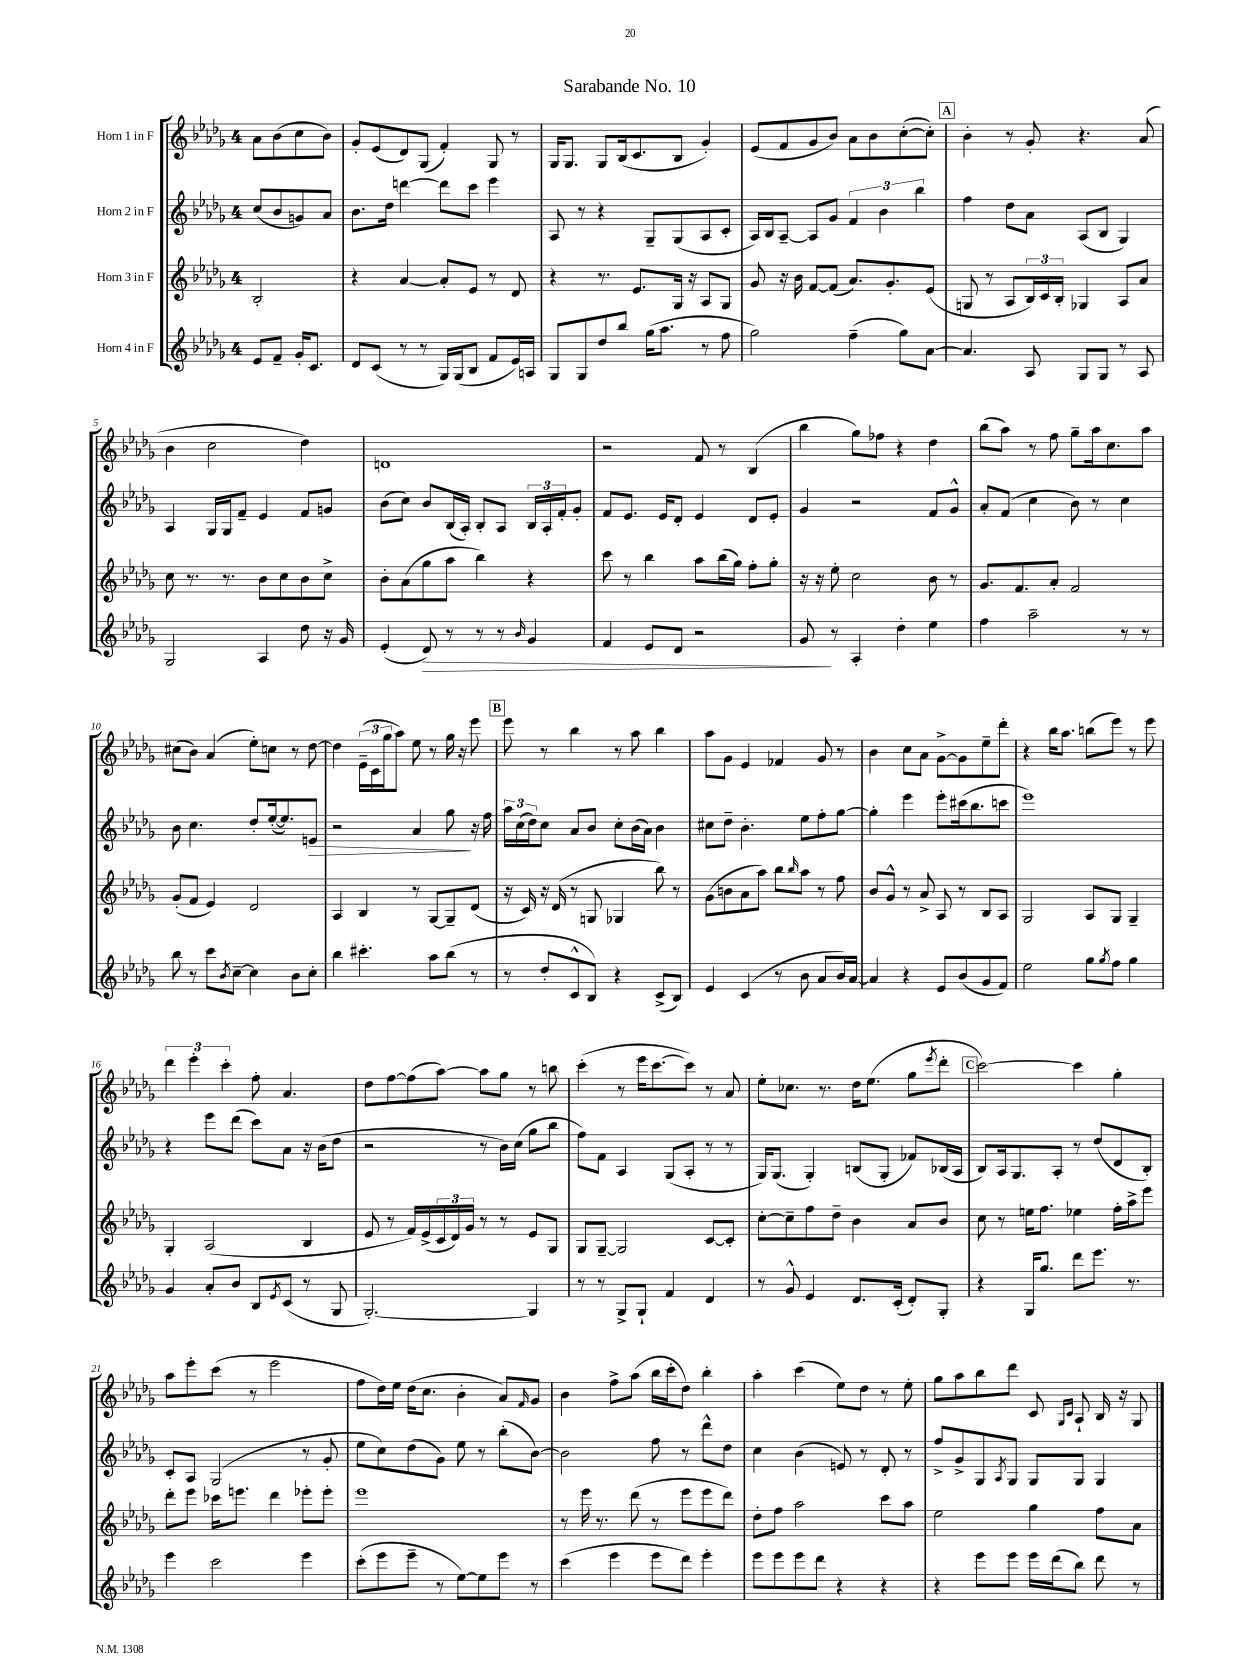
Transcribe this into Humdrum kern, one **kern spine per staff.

**kern	**dynam	**kern	**kern	**dynam	**kern
*part4	*part4	*part3	*part2	*part2	*part1
*staff4	*staff4	*staff3	*staff2	*staff2	*staff1
*I"Horn 4 in F	*	*I"Horn 3 in F	*I"Horn 2 in F	*	*I"Horn 1 in F
*clefG2	*	*clefG2	*clefG2	*	*clefG2
*k[b-e-a-d-g-]	*	*k[b-e-a-d-g-]	*k[b-e-a-d-g-]	*	*k[b-e-a-d-g-]
*M4/4	*	*M4/4	*M4/4	*	*M4/4
=	=	=	=	=	=
8e-/L	.	2B-'/	(8cc/L	.	8a-\L
8f~/J	.	.	8b-/	.	(8b-\
16g-'/KL	.	.	8gn/)	.	8cc\
8.c/J	.	.	.	.	.
.	.	.	8a-/J	.	8b-\J)
=1	=1	=1	=1	=1	=1
8d-/L	.	4r	8.b-\L	.	8g-'/L
(8c/J	.	.	.	.	(8e-/
.	.	.	16dd-\Jk	.	.
8r	.	[4a-/	[4dddn\	.	8d-/)
8r	.	.	.	.	(8G-/J
16G-/LL)	.	8a-'/L]	8ddd\L]	.	4f'/)
(16G-/J	.	.	.	.	.
8B-/J	.	8e-/J	8ccc\J	.	.
8f/L	.	8r	4eee-\	.	8G-/
16e-/L)	.	8d-/	.	.	8r
16An/JJ	.	.	.	.	.
=2	=2	=2	=2	=2	=2
8G-/L	.	4r	8A-/	.	16G-/KL
.	.	.	.	.	8.G-/J
8G-/	.	.	8r	.	.
8dd-/	.	8.r	4r	.	8G-/L
8bb-/J	.	.	.	.	(16B-/k
.	.	8.e-/L	.	.	8.c/
(16gg-\KL	.	.	8G-~/L	.	.
8.aa-\J	.	.	.	.	.
.	.	16G-/Jk	(8G-/	.	8B-/J
.	.	16r	.	.	.
8r	.	8A-/L	8A-/	.	4g-'/)
8ff\	.	8G-/J	8c'/J	.	.
=3	=3	=3	=3	=3	=3
2gg-\)	.	8g-/	16A-/LL)	.	(8e-/L
.	.	.	16B-/J	.	.
.	.	16r	[8A-~/J	.	8f/
.	.	16b-\	.	.	.
.	.	[8f/L	8A-/L]	.	8g-/
.	.	(8f/J]	8g-/J	.	8b-/J)
(4ff~\	.	8.a-/L)	6f/	.	8a-\L
.	.	.	.	.	8b-\
.	.	.	6b-\	.	.
.	.	8.g-'/	.	.	.
8gg-\L)	.	.	.	.	([8cc'\
.	.	.	6bb-\	.	.
[8a-\J	.	(8e-/J	.	.	8cc'\J])
!!LO:REH:place=s1:t=A
=4	=4	=4	=4	=4	=4
4.a-/]	.	8Gn/	4ff\	.	4b-'\
.	.	8r	.	.	.
.	.	8A-/L	8dd-\L	.	8r
8A-/	.	24B-/L)	8a-\J	.	8g-'/
.	.	24c/	.	.	.
.	.	24B-'/JJ	.	.	.
8G-/L	.	4G-X/	(8A-/L	.	4.r
8G-/J	.	.	8B-/J	.	.
8r	.	8A-/L	4G-/)	.	.
8A-/	.	8a-/J	.	.	(8a-/
!!LO:LB:g=z
=5	=5	=5	=5	=5	=5
2G-/	.	8cc\	4A-/	.	4b-\
.	.	8.r	.	.	.
.	.	.	16G-/LL	.	2cc\
.	.	8.r	16G-/J	.	.
.	.	.	8f~/J	.	.
4A-/	.	8b-\L	4e-/	.	.
.	.	8cc\	.	.	.
8dd-\	.	8b-\	8f/L	.	4dd-\)
16r	.	8cc^\J	8gn/J	.	.
16g-/	.	.	.	.	.
=6	=6	=6	=6	=6	=6
(4e-'/	.	8b-'\L	(8b-\L	.	1dn
.	.	(8a-\	8cc\J)	.	.
!	!LO:HP:b	!	!	!	!
8d-/)	>	8gg-\	8b-/L	.	.
8r	.	8aa-\J	(16B-/L	.	.
.	.	.	16A-'/JJ)	.	.
8r	.	4bb-\)	8B-'/L	.	.
8r	.	.	8A-/J	.	.
16qqb-/	.	.	.	.	.
4g-/	.	4r	24B-/LL	.	.
.	.	.	24A-'/	.	.
.	.	.	24f'/J	.	.
.	.	.	8g-'/J	.	.
=7	=7	=7	=7	=7	=7
4f/	.	8ccc\	8f/L	.	2r
.	.	8r	8.e-/J	.	.
8e-/L	.	4bb-\	.	.	.
.	.	.	16e-/KL	.	.
8d-/J	.	.	8d-'/J	.	.
2r	.	8aa-\L	4e-/	.	8f/
.	.	(16bb-\L	.	.	8r
.	.	16gg-\JJ)	.	.	.
.	.	8ff'\L	8d-/L	.	(4B-/
.	.	8gg-'\J	8e-'/J	.	.
=8	=8	=8	=8	=8	=8
8g-/	.	16r	4g-/	.	4bb-\
.	.	16r	.	.	.
8r	]	8ee-'\	.	.	.
4A-'/	.	2cc\	2r	.	8gg-\L)
.	.	.	.	.	8ff-X\J
4dd-'\	.	.	.	.	4r
4ee-\	.	8b-\	8f/L	.	4dd-\
.	.	8r	8g-^^/J	.	.
=9	=9	=9	=9	=9	=9
4ff\	.	8.g-/L	8a-'/L	.	(8bb-\L
.	.	.	(8f/J	.	8aa-\J)
.	.	8.f/	.	.	.
2aa-~\	.	.	4cc\	.	8r
.	.	8a-'/J	.	.	8ff\
.	.	2f/	8b-\)	.	8gg-~\L
.	.	.	8r	.	16aa-\k
.	.	.	.	.	8.cc\
8r	.	.	4cc\	.	.
8r	.	.	.	.	8aa-\J
!!LO:LB:g=z
=10	=10	=10	=10	=10	=10
8bb-\	.	(8g-'/L	8b-\	.	(8cc#X\L
8r	.	8f/J	4.cc\	.	8b-\J)
8ccc\L	.	4e-/)	.	.	(4a-/
8qb-/	.	.	.	.	.
[8cc~\J	.	.	.	.	.
4cc\]	.	2d-/	8dd-'/L	.	8ee-'\L)
.	.	.	([16ee-'/k	.	8ccn\J
.	.	.	8.ee-/])	.	.
8b-\L	.	.	.	.	8r
!	!	!	!	!LO:HP:b	!
8cc'\J	.	.	8en/J	>	[8dd-\
=11	=11	=11	=11	=11	=11
4bb-\	.	4A-/	2r	.	4dd-\]
4.ccc#X'\	.	4B-/	.	.	(24e-~\LL
.	.	.	.	.	24c\
.	.	.	.	.	24gg-\J
.	.	.	.	.	8aa-\J)
.	.	8r	4a-/	.	8ee-\
8aa-\L	.	[8G-/L	.	.	8r
(8bb-\J	.	8G-~/]	8gg-\	.	16gg-\
.	.	.	.	.	16r
8r	.	(8d-/J	16r	]	8eee-\
.	.	.	16ff\	.	.
!!LO:REH:place=s1:t=B
=12	=12	=12	=12	=12	=12
8r	.	16r	24aa-\LL	.	8eee-\
.	.	.	(24cc\	.	.
.	.	16c/)	.	.	.
.	.	.	24dd-\J)	.	.
8dd-'/L	.	16r	8cc\J	.	8r
.	.	(16d-/	.	.	.
8c^^/	.	8r	8a-/L	.	4bb-\
8B-/J)	.	8Gn/	8b-/J	.	.
4r	.	4G-X/	8cc'\L	.	8r
.	.	.	(16b-\L	.	8aa-\
.	.	.	16a-\JJ)	.	.
(8c^/L	.	8bb-\)	4b-\	.	4bb-\
8B-/J)	.	8r	.	.	.
=13	=13	=13	=13	=13	=13
4e-/	.	(8g-\L	8cc#X\L	.	8aa-\L
.	.	8bn\	8dd-~\J	.	8g-\J
(4c/	.	8a-\	4.b-'\	.	4e-/
.	.	8aa-\J)	.	.	.
8r	.	8bb-\L	.	.	4f-X/
.	.	16qqbb-/	.	.	.
8b-\	.	8aa-\J	8ee-\L	.	.
8a-/L	.	8r	8ff'\	.	8g-/
16b-/L)	.	8ff\	[8gg-\J	.	8r
[16a-/JJ	.	.	.	.	.
=14	=14	=14	=14	=14	=14
4a-/]	.	8b-/L	4gg-'\]	.	4b-\
.	.	8g-^^/J	.	.	.
4r	.	8r	4eee-\	.	8cc\L
.	.	8a-^/	.	.	8a-\J
8e-/L	.	8A-/	8eee-'\L	.	[8g-^\L
(8b-/	.	8r	(16ccc#X\k	.	8g-\]
.	.	.	8.bb-\	.	.
8g-/	.	8B-/L	.	.	8ee-~\
8f/J)	.	8A-/J	8cccn\J	.	8ddd-'\J
=15	=15	=15	=15	=15	=15
2ee-\	.	2G-/	1eee-)	.	4r
.	.	.	.	.	16bb-\KL
.	.	.	.	.	8.aa-\J
8gg-\L	.	8A-/L	.	.	(8bbn\L
8qgg-/	.	.	.	.	.
8ff\J	.	8G-/J	.	.	8eee-\J)
4gg-\	.	4G-~/	.	.	8r
.	.	.	.	.	8eee-\
!!LO:LB:g=z
=16	=16	=16	=16	=16	=16
4g-/	.	4G-'/	4r	.	6ddd-\
.	.	.	.	.	6eee-'\
8a-'/L	.	(2A-/	8eee-\L	.	.
.	.	.	.	.	6ccc'\
8b-/J	.	.	(8ddd-\J	.	.
8B-/L	.	.	8ccc\L)	.	8ff'\
8qe-/	.	.	.	.	.
(8c/J	.	.	8a-\J	.	4.a-/
8r	.	4B-/	16r	.	.
.	.	.	(16b-\KL	.	.
8G-/	.	.	8dd-\J	.	.
=17	=17	=17	=17	=17	=17
[2.G-'/)	.	8e-/	2r	.	8dd-\L
.	.	8r	.	.	[8ff\
.	.	16f/LL)	.	.	(8ff\]
.	.	(16e-^/	.	.	.
.	.	24c/	.	.	[8aa-\J)
.	.	24d-/)	.	.	.
.	.	24g-/JJ	.	.	.
.	.	8r	8r	.	8aa-\L]
.	.	8r	16b-\LL)	.	8gg-\J
.	.	.	(16cc\JJ	.	.
4G-/]	.	8e-/L	8gg-\L	.	8r
.	.	8G-/J	8bb-\J	.	8bbn\
=18	=18	=18	=18	=18	=18
8r	.	8G-/L	8ff\L)	.	(4ccc'\
8r	.	[8G-~/J	8f\J	.	.
8G-^/L	.	2G-/]	4A-/	.	8r
8G-`/J	.	.	.	.	16eee-\KL
.	.	.	.	.	[8.ccc\
4f/	.	.	(8G-/L	.	.
.	.	.	8A-'/J	.	8ccc\J])
4d-/	.	[8c/L	8r	.	8r
.	.	8c'/J]	8r	.	8a-/
=19	=19	=19	=19	=19	=19
8r	.	[8cc'\L	16G-/KL)	.	8ee-'\L
.	.	.	(8.G-/J	.	.
8g-^^/	.	8cc~\]	.	.	8.cc-X\J
4e-/	.	8ff\	4G-'/)	.	.
.	.	.	.	.	8.r
.	.	8dd-~\J	.	.	.
8.d-/L	.	4b-\	(8Bn/L	.	16dd-\KL
.	.	.	.	.	(8.ee-\J
.	.	.	8G-'/J	.	.
(16c'/Jk	.	.	.	.	.
8d-'/L)	.	8a-/L	8f-X/L)	.	8gg-\L
.	.	.	.	.	8qeee-/
8G-'/J	.	8b-/J	(16B-X/L	.	8ddd-'\J
.	.	.	16A-/JJ	.	.
!!LO:REH:place=s1:t=C
=20	=20	=20	=20	=20	=20
4r	.	8cc\	8B-/L)	.	[2ccc\)
.	.	8r	16A-/k	.	.
.	.	.	8.G-/	.	.
16G-/KL	.	16een\KL	.	.	.
8.gg-/J	.	8.ff\J	.	.	.
.	.	.	8A-'/J	.	.
8ddd-\L	.	4ee-X\	8r	.	4ccc\]
8.eee-\J	.	.	(8dd-/L	.	.
.	.	16ff'\LL	8d-/	.	4gg-'\
8.r	.	16aa-^\J	.	.	.
.	.	8eee-\J	8B-'/J)	.	.
!!LO:LB:g=z
=21	=21	=21	=21	=21	=21
4eee-\	.	8ddd-'\L	8c'/L	.	8aa-\L
.	.	8eee-\J	8A-/J	.	8eee-'\
2ccc\	.	16ccc-X\KL	(2G-/	.	(8ccc\J
.	.	8.eeen\J	.	.	.
.	.	.	.	.	8r
.	.	4ddd-\	.	.	2eee-\
4eee-\	.	8eee-X'\L	8r	.	.
.	.	8eee-'\J	8g-'/	.	.
=22	=22	=22	=22	=22	=22
(8ccc'\L	.	1eee-	8ee-\L	.	8ff\L
8eee-\	.	.	8cc\)	.	16dd-\L)
.	.	.	.	.	16ee-\JJ
8eee-~\J	.	.	(8dd-\	.	(16dd-\KL
.	.	.	.	.	8.cc\J
8r	.	.	8g-\J)	.	.
[8ee-\L)	.	.	8ee-\	.	4b-'\
8ee-\]	.	.	8r	.	.
8eee-\J	.	.	(8bb-'\L	.	8a-/L)
.	.	.	.	.	16qqf/
8r	.	.	[8b-\J)	.	8g-/J
=23	=23	=23	=23	=23	=23
(4ccc\	.	8r	2b-\]	.	4b-\
.	.	16eee-\	.	.	.
.	.	8.r	.	.	.
4eee-\	.	.	.	.	8ff^\L
.	.	(8ddd-\	.	.	(8aa-\J
8eee-\L	.	8r	8ff\	.	16bb-\LL
.	.	.	.	.	16ccc'\J
8ddd-\J)	.	8eee-\L	8r	.	8dd-\J)
4eee-'\	.	8eee-\	8ddd-^^\L	.	4bb-'\
.	.	8ddd-\J)	8dd-\J	.	.
=24	=24	=24	=24	=24	=24
8eee-\L	.	8dd-'\L	4cc\	.	4aa-'\
8eee-\	.	8ff\J	.	.	.
8eee-\	.	2aa-\	(4b-\	.	(4ccc\
8ddd-\J	.	.	.	.	.
4r	.	.	8en/)	.	8ee-\L)
.	.	.	8r	.	8dd-\J
4r	.	8ccc\L	8d-'/	.	8r
.	.	8aa-\J	8r	.	8ee-'\
=25	=25	=25	=25	=25	=25
4r	.	2ee-\	8ff^/L	.	8gg-\L
.	.	.	8g-^/	.	8aa-\
8eee-\L	.	.	8G-/	.	8bb-\
.	.	.	8qA-/	.	.
8eee-\J	.	.	8G-/J	.	8ddd-\J
16eee-\LL	.	4gg-\	8G-/L	.	8c/
(16ddd-\J	.	.	.	.	.
.	.	.	.	.	16qqG-/LL
.	.	.	.	.	16qqc/JJ
8bb-\J)	.	.	8G-/J	.	8A-`/
8ddd-\	.	8ff\L	4G-/	.	16B-/
.	.	.	.	.	16r
8r	.	8a-\J	.	.	8G-/
==	==	==	==	==	==
*-	*-	*-	*-	*-	*-
